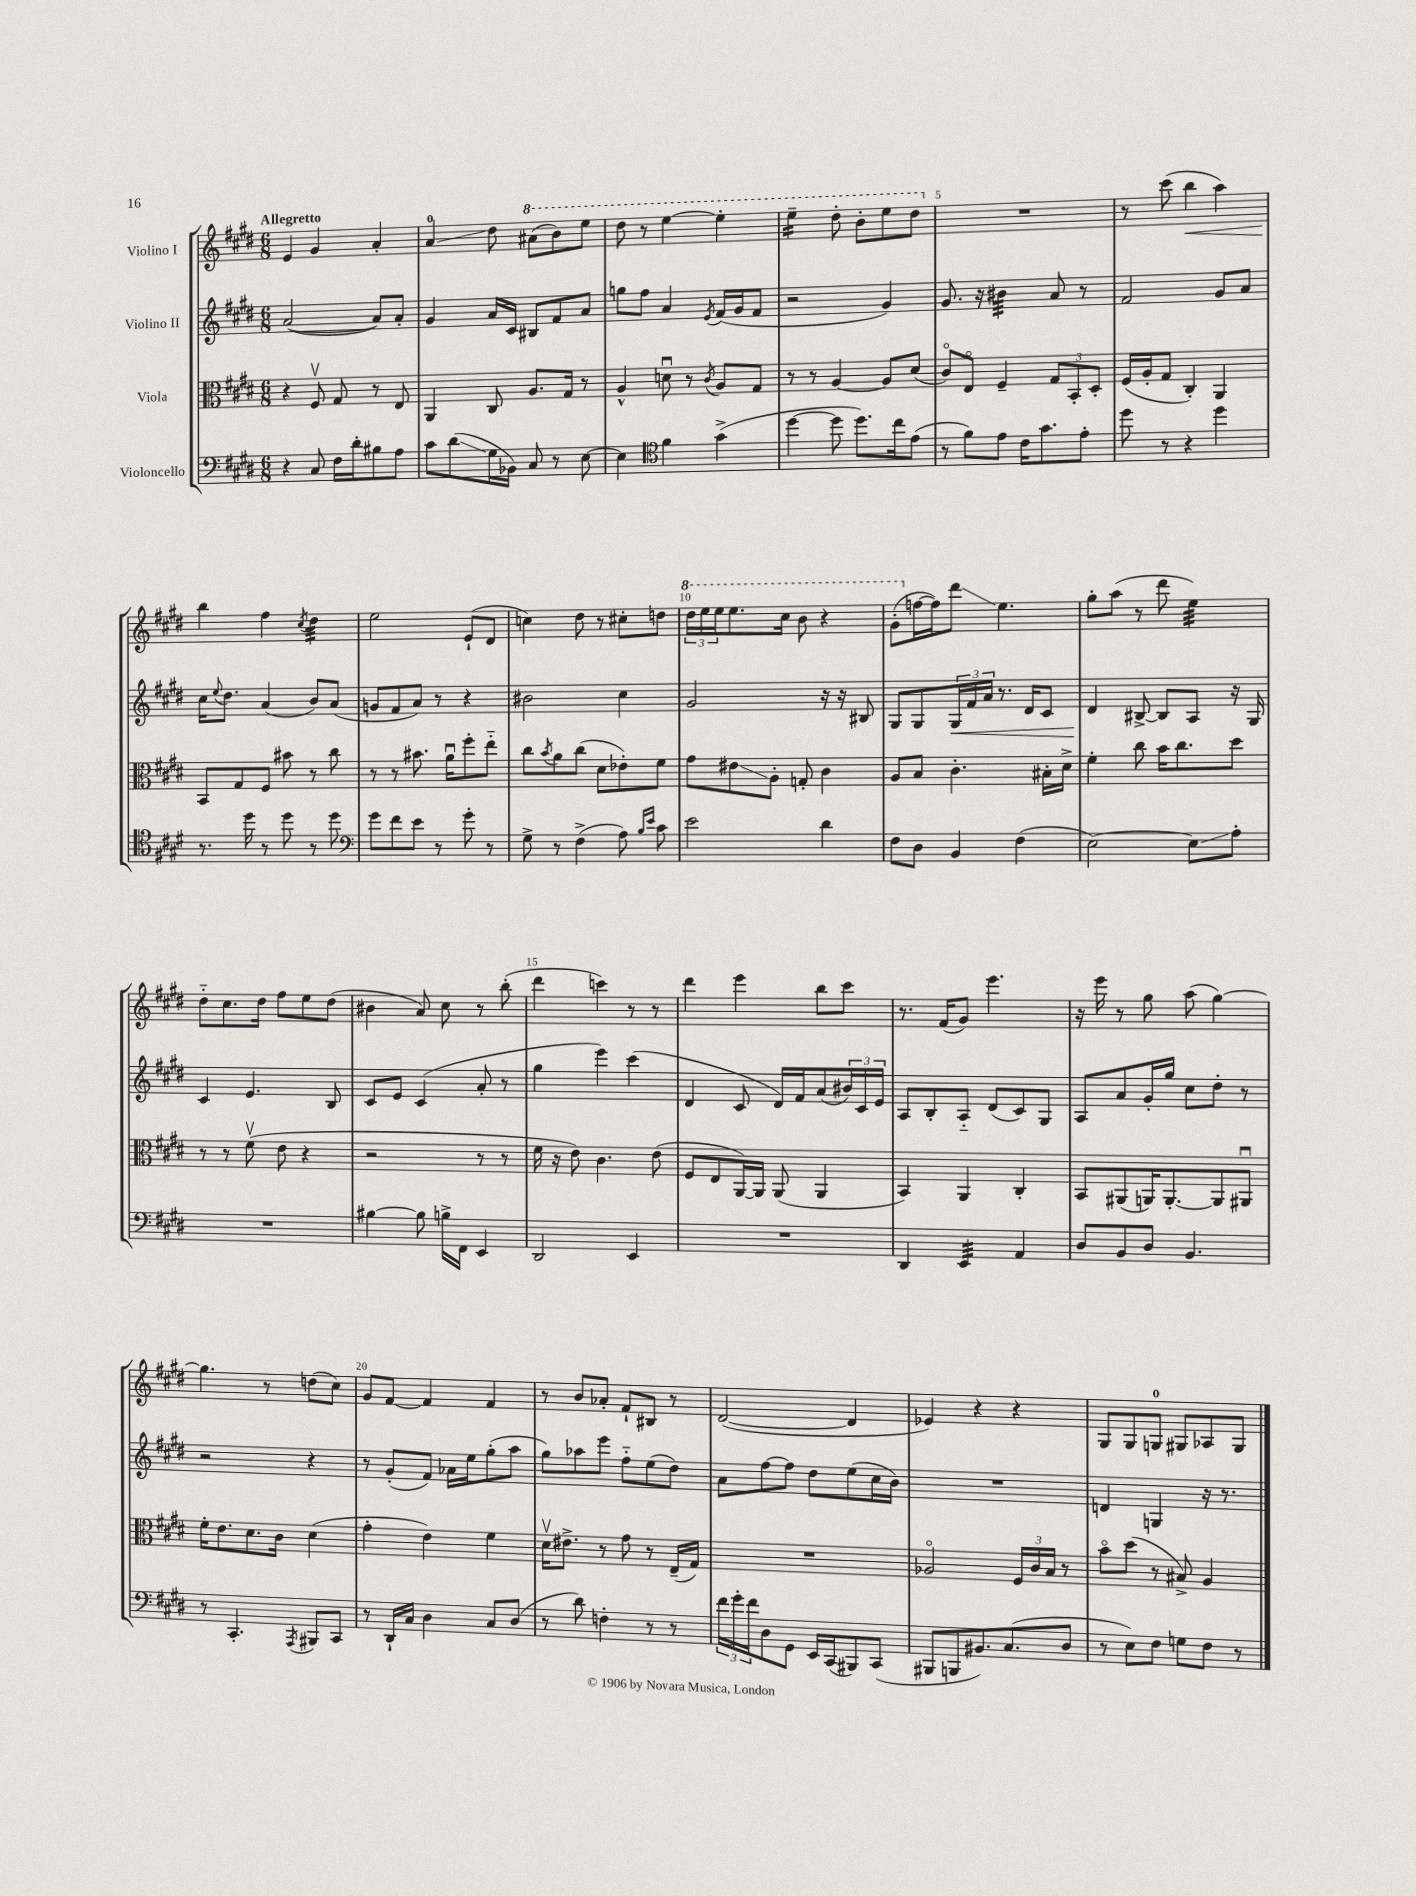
<<
\new StaffGroup <<
\new Staff = "s0" \with { instrumentName = "Violino I" } {
    \clef treble \key e \major \numericTimeSignature \time 6/8 \tempo "Allegretto"
    e'4 gis'4 a'4-. |
    a'4-0\glissando dis''8 \ottava #1 ais''8( b''8) e'''8 |
    dis'''8 r8 e'''4~ e'''4-. |
    e'''4:16-- dis'''8-. b''8-. e'''8 dis'''8 \ottava #0 |
    R2. |
    r8 cis'''8( b''4\< a''4) |
    b''4\! fis''4 \acciaccatura { cis''8 } dis''4:32 |
    e''2 e'8-!( dis'8 |
    c''4) dis''8 r8 cis''8-. d''8 |
    \tuplet 3/2 { \ottava #1 dis'''16 e'''16 e'''16 } e'''8. cis'''16 b''8 r4 |
    gis''8-.( \ottava #0 f''16~ f''16) dis'''8\glissando e''4. |
    gis''8-. a''8( r8 dis'''8 e''4:32) |
    dis''8-_ cis''8. dis''16 fis''8 e''8 dis''8( |
    bis'4 a'8) cis''8 r8 b''8-.( |
    dis'''4 c'''4) r8 r8 |
    dis'''4 e'''4 b''8 cis'''8 |
    r8. fis'16( gis'8) e'''4. |
    r16 e'''16 r8 gis''8 a''8( gis''4~) |
    gis''4. r8 d''8( cis''8) |
    gis'8 fis'8~ fis'4 fis'4 |
    r8 b'8 aes'8-. fis'8-! bis8 r8 |
    dis'2~( dis'4 |
    ees'4) r4 r4 |
    gis8 gis8 g8-0 gis8 aes8 gis8 \bar "|." |
}
\new Staff = "s1" \with { instrumentName = "Violino II" } {
    \clef treble \key e \major \numericTimeSignature \time 6/8
    a'2~( a'8) a'8-. |
    gis'4 a'16 cis'16 bis8 fis'8 a'8 |
    g''8 fis''8 a'4 \acciaccatura { e'8 } fis'16( gis'16 fis'8 |
    r2 gis'4) |
    gis'8. r16 bis'4:32 a'8 r8 |
    fis'2 gis'8 a'8 |
    cis''16 \appoggiatura { e''8 } dis''8. a'4( b'8) a'8( |
    g'8 fis'8 a'8) r8 r4 |
    bis'2 cis''4 |
    gis'2 r16 r16 bis8 |
    gis8 gis8 \tuplet 3/2 { gis16\< fis'16 a'16 } r8. dis'16 cis'8 |
    dis'4\! bis8~-> bis8 a8 r16 gis16 |
    cis'4 e'4. b8 |
    cis'8 e'8 cis'4( a'8-. r8 |
    gis''4 e'''4) cis'''4( |
    dis'4 cis'8 dis'16) fis'16 a'8( \tuplet 3/2 { bis'16) cis'16 e'16 } |
    a8 b8-. a8-_ dis'8( cis'8) gis8 |
    a8 a'8 gis'16-. gis''16 cis''8 dis''8-. r8 |
    r2 r4 |
    r8 gis'8-.( fis'8) aes'16 e''16 gis''8-.( a''8 |
    gis''8) aes''8 e'''8 fis''8-_ e''8( dis''8) |
    a'8 fis''8~ fis''8 dis''8 e''8( cis''16 b'16) |
    R2. |
    d'4 g4 r16 r8. \bar "|." |
}
\new Staff = "s2" \with { instrumentName = "Viola" } {
    \clef alto \key e \major \numericTimeSignature \time 6/8
    r4 fis8\upbow gis8 r8 e8 |
    a,4 cis8 a8. gis16 r8 |
    a4-^ d'8\downbow r8 \acciaccatura { cis'8 } a8 gis8 |
    r8 r8 a4~ a8 dis'8( |
    cis'8\flageolet) e8\flageolet fis4-- \tuplet 3/2 { gis8 b,8-. dis8-. } |
    fis16( a16-. gis8 cis4-.) a,4 |
    b,8 gis8 fis8 bis'8 r8 cis''8 |
    r8 r8 bis'8. a'16\downbow fis''8-. e''8-_ |
    cis''8 \acciaccatura { b'8 } a'8 cis''8( dis'8 ees'8-.) fis'8 |
    gis'8 eis'8\glissando a8-. g8-. cis'4 |
    a8 b8 cis'4.-. bis16-. dis'16-> |
    fis'4-. cis''8 b'16 cis''8. dis''8 |
    r8 r8 fis'8\upbow( e'8 r4 |
    r2 r8 r8 |
    fis'16 r16 e'8) cis'4. e'8( |
    fis8 e8 a,16~) a,16 a,8( a,4 |
    b,4) a,4 cis4-. |
    b,8 ais,8( a,16) a,8.~-. a,8 ais,8\downbow |
    fis'16-. e'8. dis'8. cis'16 dis'4( |
    gis'4-. e'4) fis'4 |
    dis'16\upbow eis'8.-> r8 gis'8 r8 e16--( gis16) |
    R2. |
    aes2\flageolet \tuplet 3/2 { fis16 cis'16 b16 } r8 |
    b'8\flageolet dis''8( r8 bis8->) a4 \bar "|." |
}
\new Staff = "s3" \with { instrumentName = "Violoncello" } {
    \clef bass \key e \major \numericTimeSignature \time 6/8
    r4 cis8 fis16 dis'16-. bis8 a8 |
    cis'8 dis'8\glissando( gis16 bes,16) cis8 r8 e8~ |
    e4 \clef tenor fis'4 gis'4->( |
    dis''4~ dis''8 dis''8.) cis''16 e'8( |
    r8 fis'8) e'8 cis'16 gis'8. e'8-. |
    dis''8 r8 r4 dis''4 |
    r8. dis''16 r8 dis''8 r8 dis''8 |
    \clef bass gis'8 fis'8 e'8 r8 gis'8-. r8 |
    gis8-> r8 fis4->( a8) \grace { b16 e'16 } cis'8 |
    e'2 dis'4 |
    fis8 dis8 b,4 fis4( |
    e2~) e8\glissando a8-. |
    R2. |
    bis4~ bis8 b16-> fis,16 e,4 |
    dis,2 e,4 |
    R2. |
    dis,4 e,4:32 a,4 |
    dis8 b,8 dis8 b,4. |
    r8 cis,4.-. \acciaccatura { a,,8 } bis,,8 cis,8 |
    r8 dis,16-! cis16 dis4 cis8 dis8( |
    r8 dis'8) f4-. r8 r8 |
    \tuplet 3/2 { fis'16 gis'16-. fis'16 } dis8 gis,8 e,16 cis,16( bis,,8) cis,8( |
    bis,,8 b,,8 bis,8.) cis8.( dis8 |
    r8 e8) fis8 g8 fis8 r8 \bar "|." |
}
>>
>>
\layout { \context { \Score \override BarNumber.break-visibility = ##(#f #t #t) barNumberVisibility = #(every-nth-bar-number-visible 5) } }
